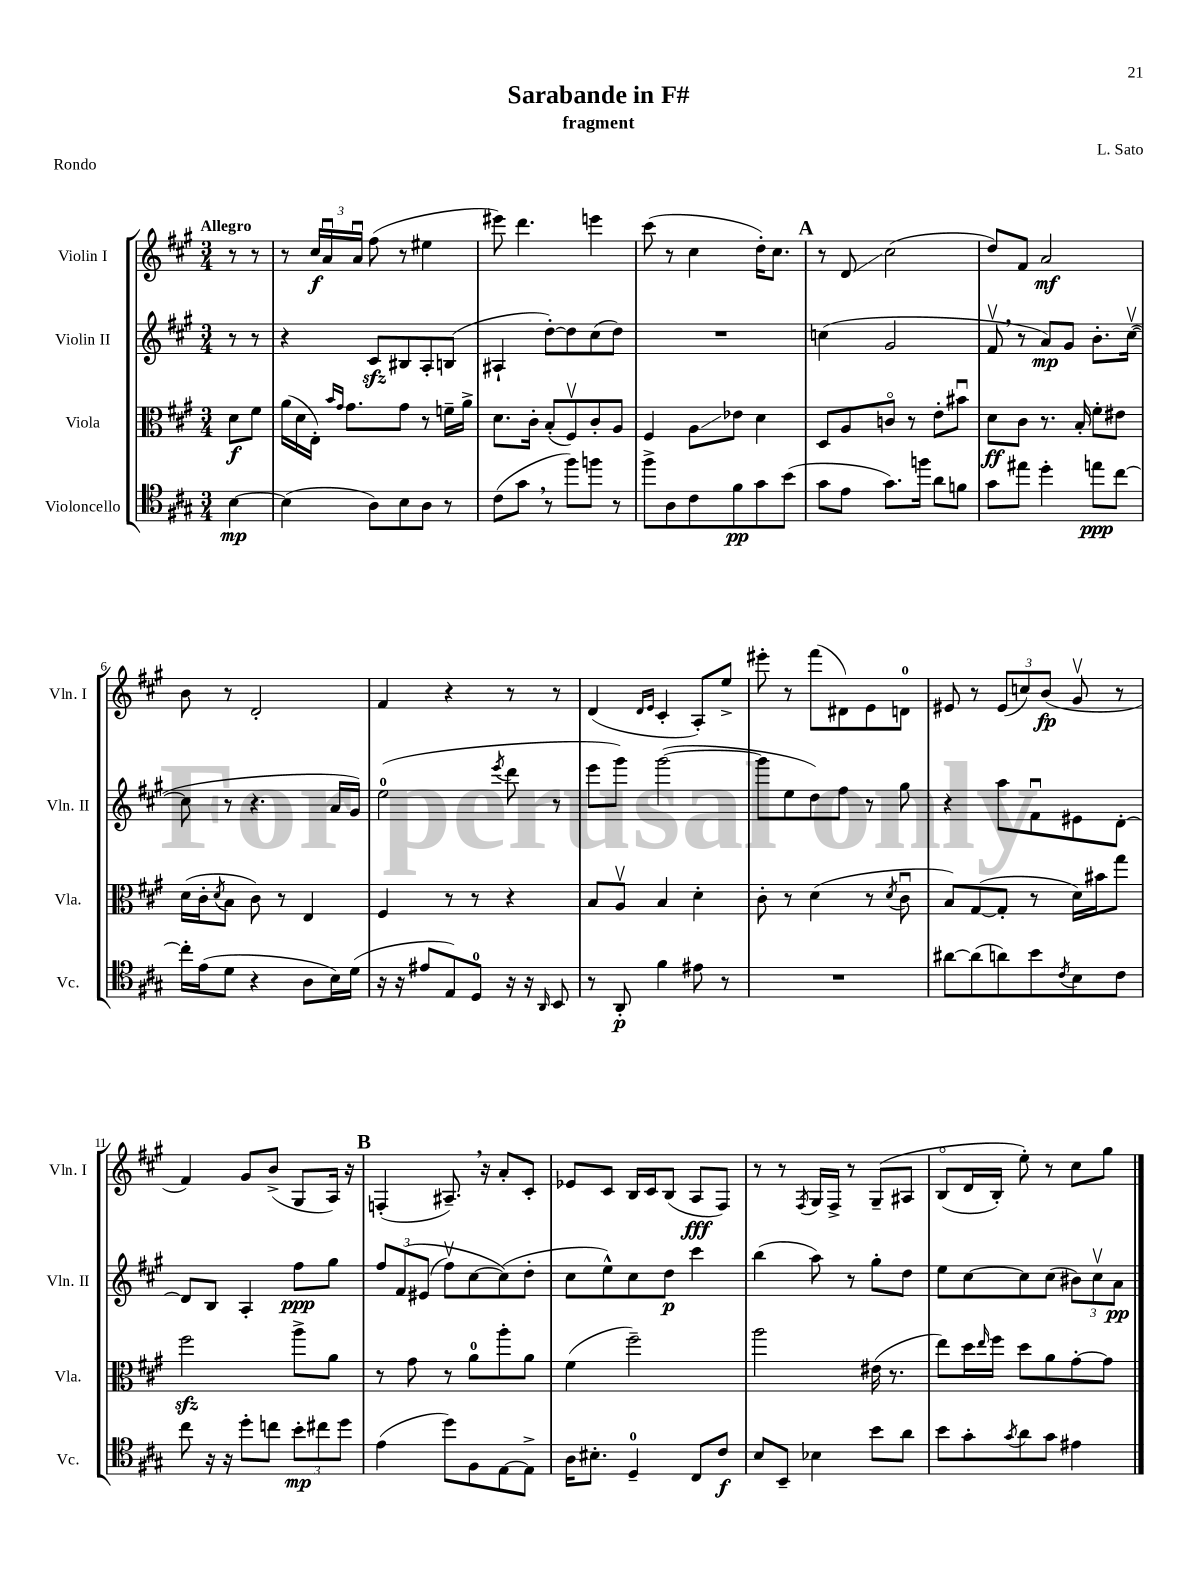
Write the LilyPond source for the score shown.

\header { title = "Sarabande in F#" composer = "L. Sato" subtitle = "fragment" piece = "Rondo" }
<<
\new StaffGroup <<
\new Staff = "s0" \with { instrumentName = "Violin I" shortInstrumentName = "Vln. I" } {
    \clef treble \key a \major \numericTimeSignature \time 3/4 \partial 4 \tempo "Allegro"
    r8 r8 |
    r8 \tuplet 3/2 { cis''16\f a'16\downbow a'16\downbow } fis''8( r8 eis''4 |
    eis'''8) d'''4. e'''4 |
    cis'''8( r8 cis''4 d''16-.) cis''8. |
    \mark \markup { \bold "A" } r8 d'8\glissando cis''2( |
    d''8) fis'8 a'2\mf |
    b'8 r8 d'2-. |
    fis'4 r4 r8 r8 |
    d'4( \grace { d'16 e'16 } cis'4-. a8-.) e''8-> |
    eis'''8-. r8 fis'''8( dis'8) e'8 d'8-0 |
    eis'8 r8 \tuplet 3/2 { eis'8( c''8) b'8\fp( } gis'8\upbow r8 |
    fis'4) gis'8 b'8->( gis8 a16) r16 |
    \mark \markup { \bold "B" } f4-.( ais8.--) \breathe r16 a'8-. cis'8-. |
    ees'8 cis'8 b16 cis'16 b8( a8\fff fis8) |
    r8 r8 \acciaccatura { fis8 } gis16 fis16-> r8 gis8--\( ais8 |
    b8\flageolet( d'16 b16-.) e''8-.\) r8 cis''8 gis''8 \bar "|." |
}
\new Staff = "s1" \with { instrumentName = "Violin II" shortInstrumentName = "Vln. II" } {
    \clef treble \key a \major \numericTimeSignature \time 3/4 \partial 4
    r8 r8 |
    r4 cis'8\sfz bis8 a8-. b8( |
    ais4-! d''8~-.) d''8 cis''8( d''8) |
    R2. |
    \mark \markup { \bold "A" } c''4( gis'2 |
    fis'8\upbow \breathe r8 a'8\mp) gis'8 b'8.-. cis''16~\upbow( |
    cis''8 r8 r4. a'16 gis'16) |
    e''2-0( \acciaccatura { e'''8 } d'''8 r8 |
    e'''8 gis'''8) gis'''2~( |
    gis'''8 e''8 d''8) fis''8 r8 gis''8 |
    r4 a''8 fis'8\downbow eis'8 d'8~-. |
    d'8 b8 a4-. fis''8\ppp gis''8 |
    \mark \markup { \bold "B" } \tuplet 3/2 { fis''8 fis'8\( eis'8( } fis''8\upbow) cis''8~ cis''8(\) d''8-. |
    cis''8 e''8-^) cis''8 d''8\p cis'''4 |
    b''4( a''8) r8 gis''8-. d''8 |
    e''8 cis''8~ cis''8 cis''8( \tuplet 3/2 { bis'8) cis''8\upbow a'8\pp } \bar "|." |
}
\new Staff = "s2" \with { instrumentName = "Viola" shortInstrumentName = "Vla." } {
    \clef alto \key a \major \numericTimeSignature \time 3/4 \partial 4
    d'8\f fis'8 |
    a'16( d'16 e16-.) \grace { b'16 gis'16 } gis'8. gis'8 r8 f'16-- a'16-> |
    d'8. cis'16-. b8-.( fis8\upbow) cis'8-. a8 |
    fis4 a8\glissando ees'8 d'4 |
    \mark \markup { \bold "A" } d8 a8 c'8\flageolet r8 e'8-. bis'8\downbow |
    d'8\ff cis'8 r8. b16-. fis'8-. eis'8 |
    d'16( cis'16-. \acciaccatura { d'8 } b8 cis'8) r8 e4 |
    fis4 r8 r8 r4 |
    b8 a8\upbow b4 d'4-. |
    cis'8-. r8 d'4( r8 \acciaccatura { d'8 } cis'8\downbow |
    b8) gis8~( gis8-. r8 d'16) bis'16 gis''8 |
    fis''2\sfz a''8-> a'8 |
    \mark \markup { \bold "B" } r8 gis'8 r8 a'8-0 a''8-. a'8 |
    fis'4( fis''2--) |
    a''2 eis'16( r8. |
    e''8) d''16 \grace { e''16 } fis''16 d''8 a'8 gis'8~-. gis'8 \bar "|." |
}
\new Staff = "s3" \with { instrumentName = "Violoncello" shortInstrumentName = "Vc." } {
    \clef tenor \key a \major \numericTimeSignature \time 3/4 \partial 4
    b4~\mp |
    b4( a8) b8 a8 r8 |
    cis'8( gis'8 \breathe r8 fis''8) f''8 r8 |
    fis''8-> a8 cis'8 fis'8\pp gis'8 b'8( |
    \mark \markup { \bold "A" } gis'8 e'8 gis'8.) f''16 a'8 f'8 |
    gis'8 eis''8 d''4-. e''8\ppp cis''8~ |
    cis''16-. e'16( d'8 r4 a8 b16) d'16( |
    r16 r16 eis'8 e8) d8-0 r16 r16 \grace { a,16 } b,8 |
    r8 a,8-.\p fis'4 eis'8 r8 |
    R2. |
    ais'8~ ais'8( a'8) b'8 \acciaccatura { cis'8 } b8 cis'8 |
    cis''8 r16 r16 d''8-. c''8 \tuplet 3/2 { b'8-.\mp cis''8 d''8 } |
    \mark \markup { \bold "B" } e'4( d''8) fis8 e8~ e8-> |
    a16 bis8.-. d4-0-- cis8 cis'8\f |
    b8 b,8-- bes4 b'8 a'8 |
    b'8 gis'8-. \acciaccatura { gis'8 } a'8 gis'8 eis'4 \bar "|." |
}
>>
>>
